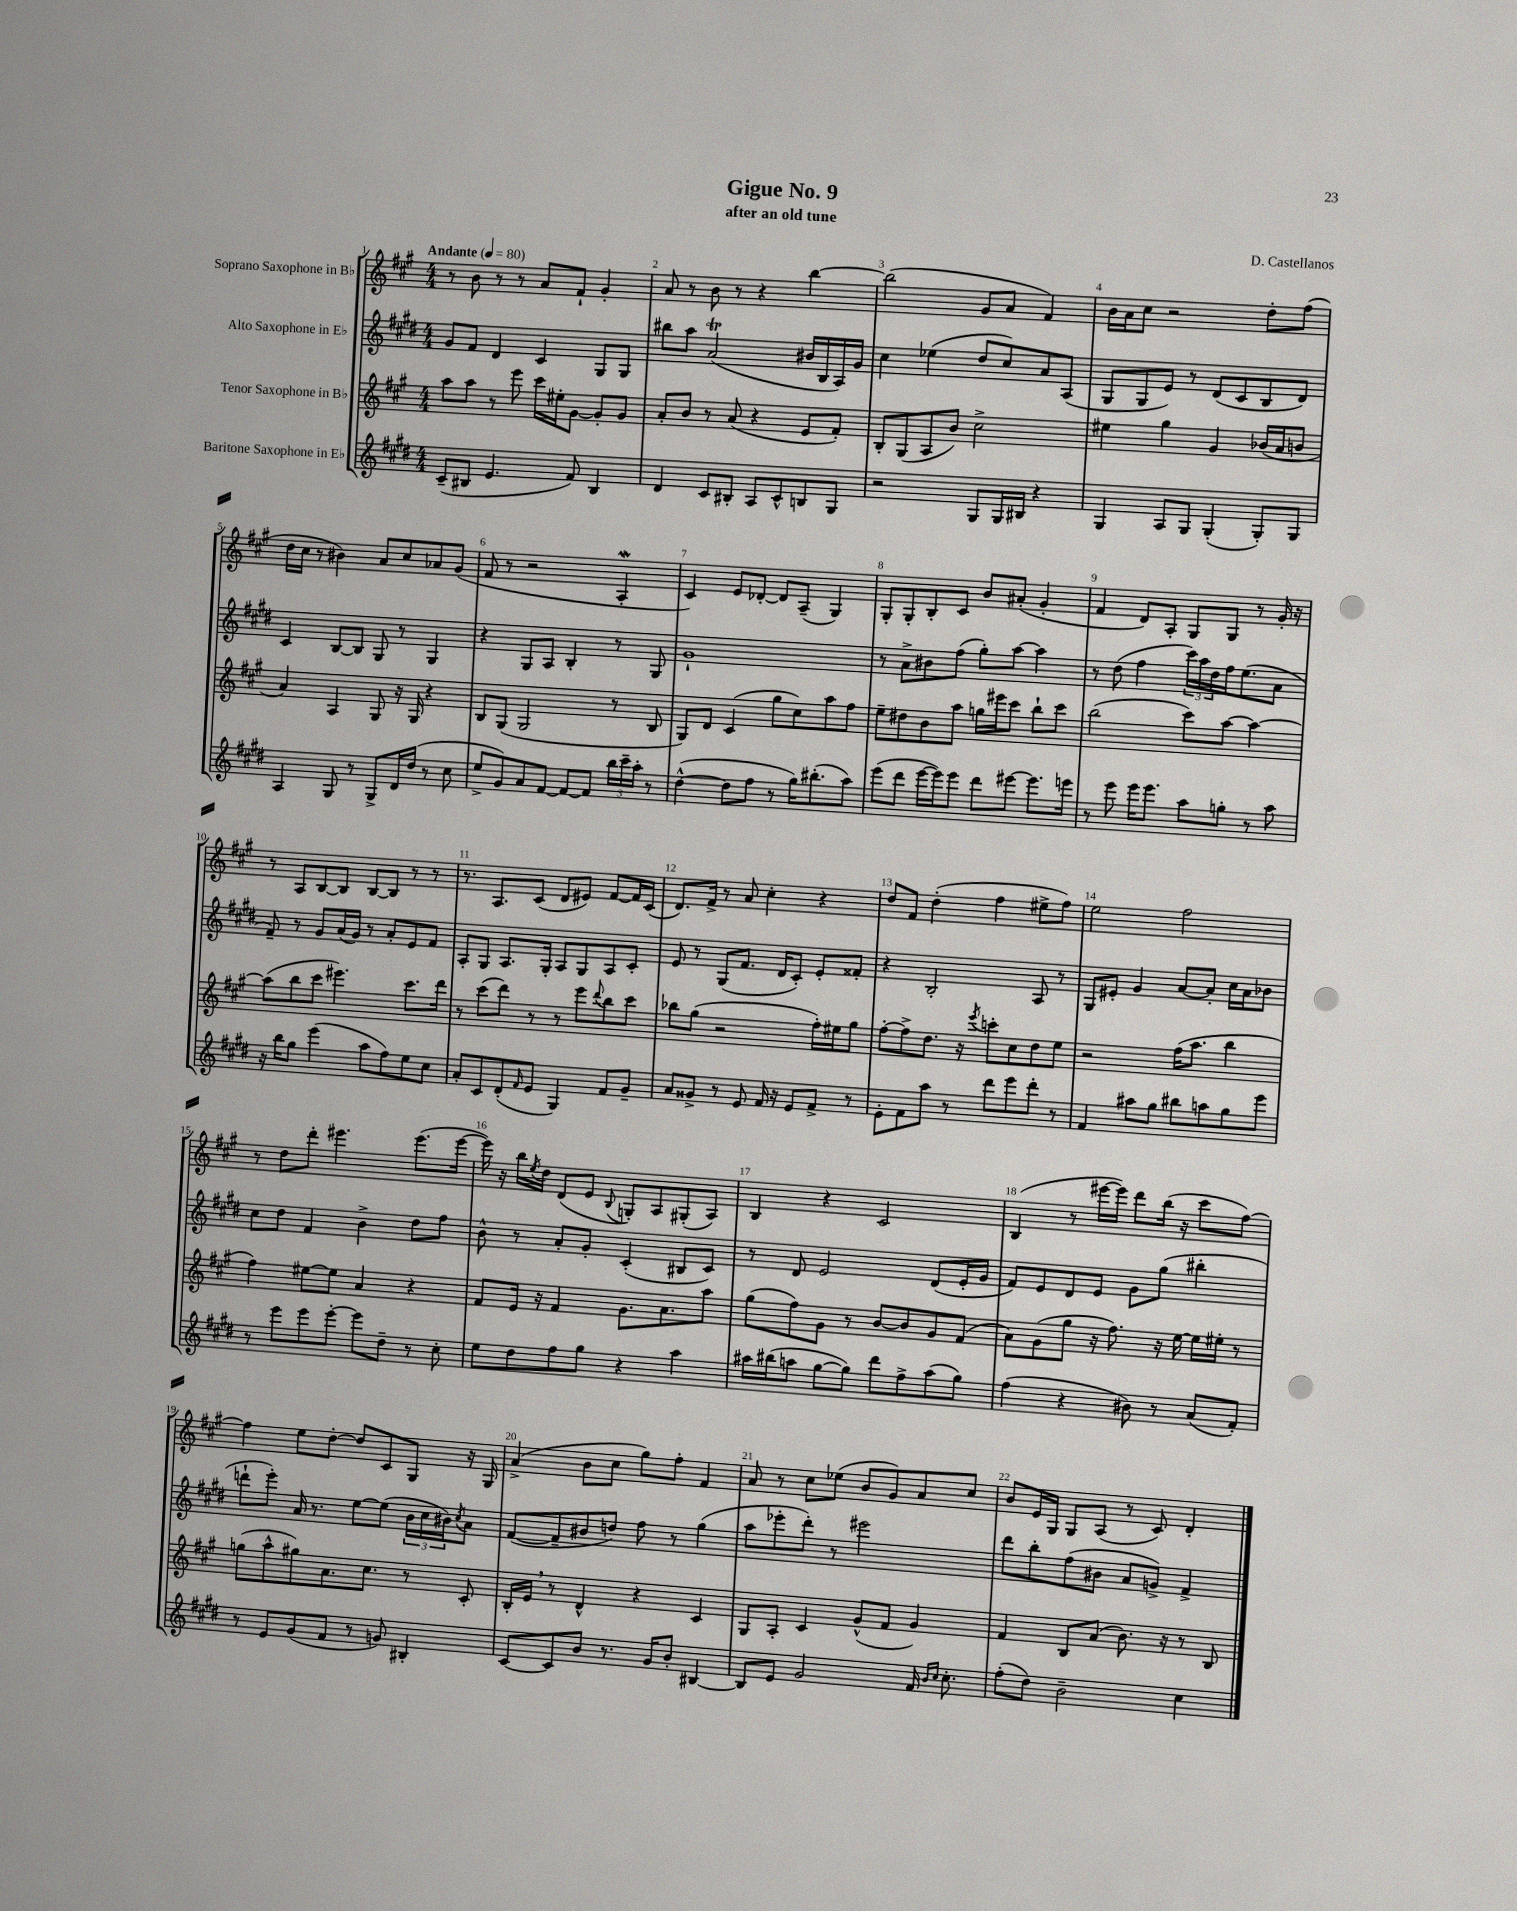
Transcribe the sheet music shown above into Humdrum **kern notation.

**kern	**kern	**kern	**kern
*staff4	*staff3	*staff2	*staff1
*clefG2	*clefG2	*clefG2	*clefG2
*k[f#c#g#d#]	*k[f#c#g#]	*k[f#c#g#d#]	*k[f#c#g#]
*M4/4	*M4/4	*M4/4	*M4/4
*MM80	*MM80	*MM80	*MM80
(8c#~	8aa	8g#	8r
8B#	8aa	8f#	8b
4.e	8r	4d#	8r
.	8eee	.	8r
.	16ccc#	4c#	8a
.	16ee#'	.	.
8f#)	[8g#	.	8f#`
4B#	8g#']	8G#	4g#'
.	8g#	8G#	.
=	=	=	=
4d#	8a'	8bb#	8a
.	8b	8aa	8r
8c#	8r	(2a	8b
8B#'	(8a	.	8r
8A	4r	.	4r
8c#^^	.	.	.
8B	8e	16b#	[4bb
.	.	16B	.
8G#	8f#')	16A)	.
.	.	16g#	.
=	=	=	=
2r	8B'	4cc#	(2bb]
.	(8G#	.	.
.	8A	(4ee-	.
.	8b)	.	.
8G#	2cc#^	8dd#	8g#
16G#	.	8cc#)	8a
16B#	.	.	.
4r	.	8a	4f#)
.	.	(8A	.
=	=	=	=
4G#	4ee#	8G#	16b
.	.	.	16a
.	.	8G#	8cc#
8A	4gg#	8e)	2r
8G#	.	8r	.
(4G#'	4g#	(8d#	.
.	.	8c#	.
8G#')	(16b-	8B	8dd'
.	16a	.	.
8G#	8b	8d#)	(8ff#
=	=	=	=
4A	4a)	4c#	16dd
.	.	.	16cc#
.	.	.	8r
8G#	4A	[8B	4b#)
8r	.	8B]	.
8G#^	8G#	8G#	8a
16d#	16r	8r	8cc#
(16dd#	16G#	.	.
8r	4r	4G#	8a-
8cc#	.	.	(8g#
=	=	=	=
8ee^	8B	4r	8f#
8g#)	(8G#	.	8r
8a	2G#	8G#	2r
[8f#	.	8A	.
8f#_	.	4B'	.
8f#]	.	.	.
24bb	8r	8r	4A'
24ccc#~	.	.	.
24aa'	.	.	.
8r	8B	8G#	.
=	=	=	=
([4dd#^^	8G#)	1g#`	4c#)
.	8d	.	.
8dd#]	(4c#	.	8e
8ff#	.	.	[8d-'
8r	8gg#	.	8d-]
16gg#)	8cc#)	.	(8A~
(8.bb#'	.	.	.
.	8aa	.	4G#)
8aa)	8ff#	.	.
=	=	=	=
(8eee	8ee~	8r	8G#'
8ddd#	8dd#	8a^	8G#'
[16eee	8b	8b#	8B'
16eee])	.	.	.
8eee	8aa	(8ff#	8c#
8ddd#	16gg	8gg#')	8b
.	16eee#	.	.
[8eee#	8ccc#	[8aa	(8a#'
8.eee#]	8bb`	4aa]	4g#'
.	8ccc#	.	.
16eee	.	.	.
=	=	=	=
8r	(2bb	8r	4f#
8eee	.	(8dd#	.
16eee	.	4ff#	8d)
8.eee	.	.	.
.	.	.	8A'
8aa	8ccc#)	24ccc#)	8G#
.	.	24aa	.
.	.	24dd#	.
8gg'	[8aa	16ff#	8G#
.	.	(8.ee	.
8r	4aa_	.	8r
8aa	.	8a	16g#'
.	.	.	16r
=	=	=	=
16r	(8aa]	8f#~)	8r
16bb	.	.	.
8gg#	8bb	8r	8A
(4eee	8ccc#	8g#	[8B
.	4.eee#)	(16a	8B]
.	.	16g#)	.
8aa	.	8r	[8B
8ff#)	.	8a'	8B]
8ee	8.ccc#	8e	8r
8cc#	.	8f#	8r
.	16ddd	.	.
=	=	=	=
8a'	8r	8A'	8.r
8c#	(8ccc#	8G#	.
.	.	.	8.A
(8d#'	8ddd)	8.A	.
16qqf#	.	.	.
8e	8r	.	(8c#
.	.	16G#'	.
4G#)	8r	8A	8d
.	8eee	8G#	8e#)
.	8qqddd	.	.
8f#	8bb	8A	[8f#
8g#~	8ccc#	8c#'	16f#]
.	.	.	(16c#
=	=	=	=
8a	8bb-	8e	8.d)
8g##^	(8gg#	8r	.
.	.	.	16f#^
8r	2r	(8G#	8r
8e	.	8.f#	8a
16f#	.	.	4cc#'
16r	.	16d#	.
8e	.	8c#')	.
8f#^	16ff#')	8e'	4r
.	16ee#	.	.
8r	8gg#	8f##'	.
=	=	=	=
8e'	[8ff#'	4r	8dd
8f#	8ff#^]	.	8f#
8aa	8.dd	2B'	(4dd'
8r	.	.	.
.	16r	.	.
.	8qeee	.	.
8ddd#	8ccc'	.	4ff#
8eee	8cc#	.	.
8ddd#'	8dd	8A	8ee#^
8r	8ee	8r	8ff#)
=	=	=	=
4f#	2r	8G#	2ee
.	.	8e#'	.
8aa#	.	4g#	.
8gg#	.	.	.
8bb#	(16ff#	[8a	2ff#
.	8.aa	.	.
8aa	.	8a']	.
8gg#	4bb	16cc#	.
.	.	16a	.
8eee	.	8b-	.
=	=	=	=
8r	4ff#)	8cc#	8r
8eee	.	8dd#	8dd
8eee	[8ee#	4f#	8ddd'
[8eee'	8ee#]	.	4.eee#
8eee]	4a	4b^	.
8dd#~	.	.	.
8r	4r	8dd#	(8.eee#
8cc#'	.	8ff#	.
.	.	.	[16eee#
=	=	=	=
8ee	8f#	8b^^	16eee#])
.	.	.	16r
8dd#	16e	8r	16bb
.	.	.	8qee
.	16r	.	16dd
8ff#	4f#	8a'	(8d
8gg#	.	8g#'	8e
.	.	.	8qqB
4r	8.g#	(4c#'	8G')
.	.	.	8A
.	8.a	.	.
4aa	.	8B#	(8G#'
.	8aa	8c#)	8A)
=	=	=	=
16aa#	(8gg#	8r	4B
(16bb#	.	.	.
8aa	8ff#)	8d#	.
[8gg#	8g#	2e	4r
8gg#])	8r	.	.
8ddd#	[8b	.	2c#
8ff#^	8b]	.	.
(8aa	8g#	(8d#	.
8gg#)	(8f#	16e'	.
.	.	16g#	.
=	=	=	=
(4ff#	8a)	8f#)	(4B
.	(8g#	8e	.
4r	8gg#	8d#	8r
.	16r	8e	[16eee#
.	8.ff#)	.	16eee#])
8b#)	.	8g#	8ddd
8r	16r	(8gg#	(16bb
.	[16ee	.	16r
(8a	16ee]	4bb#'	8ccc#
.	16ee#'	.	.
8f#')	8r	.	[8ff#)
=	=	=	=
8r	(8gg	8ddd`	4ff#]
8e	8aa^^	8eee')	.
(8g#	8gg#)	16a	8ee
.	.	8.r	.
8f#	8.a	.	[8dd'
8r	.	[8ee	8dd]
.	8.cc#	.	.
8g)	.	(8ee]	8c#
4B#'	8r	24b	8G#
.	.	24cc#	.
.	.	24b#)	.
.	.	8qcc#	.
.	8c#'	8a	16r
.	.	.	16G#
=	=	=	=
[8c#	16B'	([8f#	(4a^
.	16e	.	.
8c#]	8r	8f#~]	.
8b	4d^^	8b#	8b
8.r	.	8dd)	8cc#
.	4r	8ff#	8gg#)
16g#	.	.	.
8b'	.	8r	8ff#'
[4B#	4c#	(4gg#	4f#
=	=	=	=
8B#]	8G#	8aa	8a
8e	8A'	8eee-'	8r
2g#	4c#	8ddd#')	8cc#
.	.	8r	(8ee-
.	(8g#^^	2eee#	8b
.	8f#	.	8g#)
16f#	4g#)	.	8a
16qqb	.	.	.
16qqcc#	.	.	.
8.cc#'	.	.	.
.	.	.	8cc#
=	=	=	=
(8ff#'	4f#	8ddd#	8b
8dd#)	.	8bb'	16e
.	.	.	16G#
2b~	8B	(8ff#	8G#
.	(8a	8b#	(8A
.	8.b)	8a	8r
.	.	8g^)	8c#)
.	16r	.	.
4cc#	8r	4f#^	4d'
.	8B	.	.
==	==	==	==
*-	*-	*-	*-
